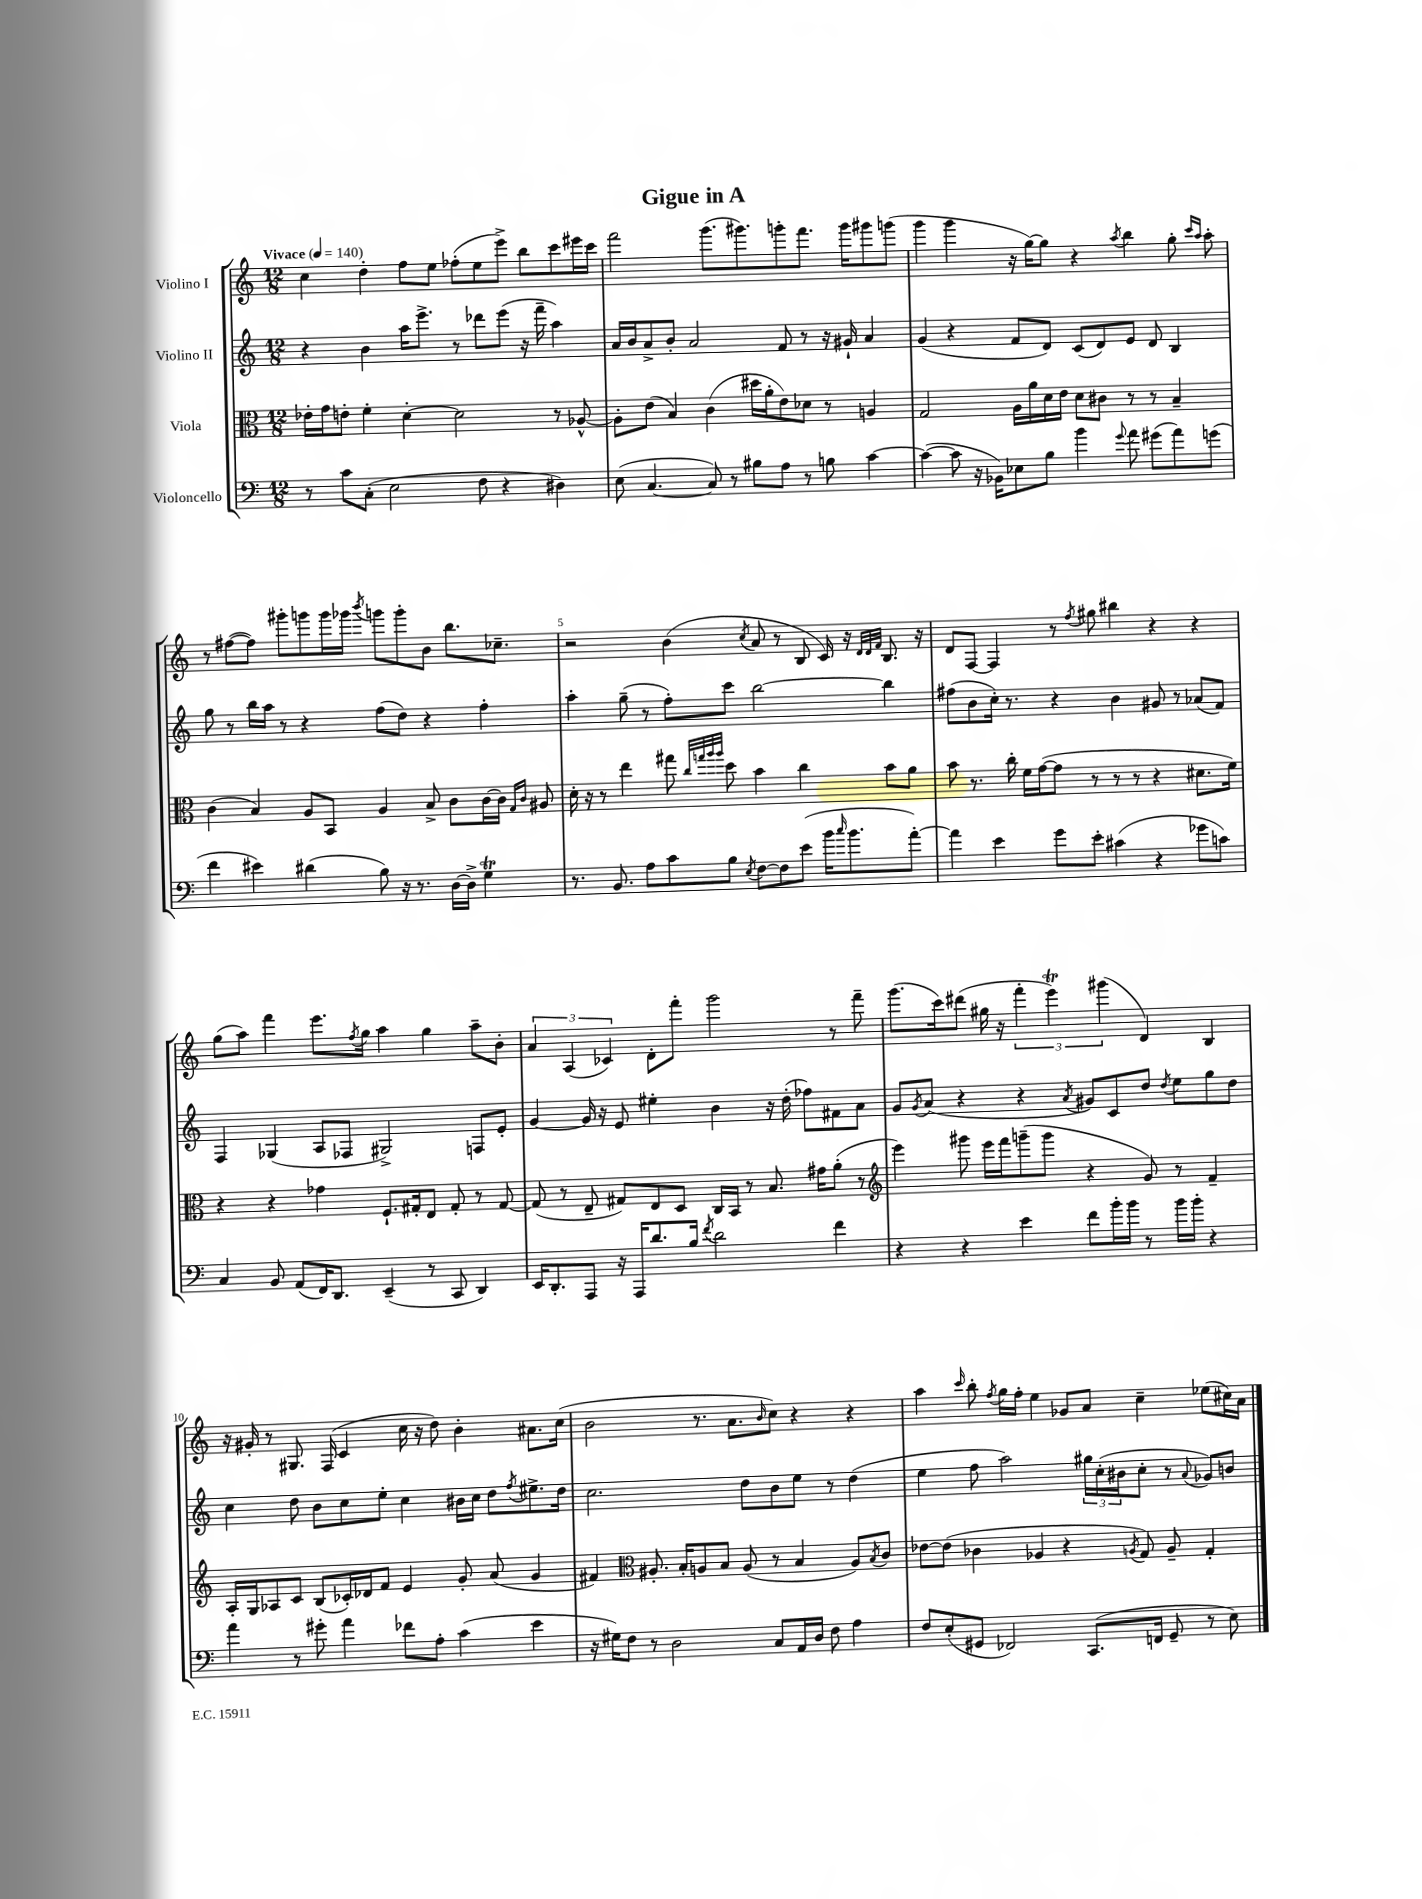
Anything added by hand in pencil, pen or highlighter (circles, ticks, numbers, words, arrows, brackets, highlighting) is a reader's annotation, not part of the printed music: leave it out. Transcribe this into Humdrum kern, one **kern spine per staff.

**kern	**kern	**kern	**kern
*staff4	*staff3	*staff2	*staff1
*clefF4	*clefC3	*clefG2	*clefG2
*k[]	*k[]	*k[]	*k[]
*M12/8	*M12/8	*M12/8	*M12/8
*MM140	*MM140	*MM140	*MM140
8r	16e-'	4r	4cc
.	16g	.	.
8c	8e'	.	.
(8C'	4f'	4b	4dd'
2E	.	.	.
.	[4d'	16aa	8ff
.	.	8.eee^	.
.	.	.	8ee
.	2d]	8r	(8ff-'
8F	.	8ddd-	8ee
4r	.	(8eee	8eee^)
.	.	16r	8bb
.	.	16fff~	.
4D#)	8r	4aa)	8ccc
.	[8A-^^	.	16eee#
.	.	.	16ccc
=	=	=	=
(8E	8A-']	16a	2fff
.	.	16b	.
[4.C	(8e	8a^	.
.	4B)	8b'	.
.	.	2a	.
8C])	(4c	.	(8.ggg
8r	.	.	.
.	.	.	8.ggg#)
8B#	16dd#	.	.
.	16a'	.	.
8A	8e)	8f	8ggg'
8r	8d-	8r	8.fff
8B	8r	16r	.
.	.	16g#`	16ggg
[4c	4A	4a	8ggg#
.	.	.	(8ggg
=	=	=	=
(4c_	2G	(4g	4ggg
8c]	.	4r	4ggg
16r	.	.	.
16BB-)	.	.	.
8E-	16A	8f	16r
.	16a	.	[16gg)
8B	16d	8d)	8gg]
.	16e	.	.
4b	8d	(8c	4r
.	8c#	8d)	.
8qqg	.	.	8qaa
8a	8r	8e	4bb
(8g#	8r	8d	.
8a)	4B~	4B	8gg'
.	.	.	16qqccc
.	.	.	16qqaa
(8g	.	.	8aa'
=	=	=	=
4f	(4c	8gg	8r
.	.	8r	([8ff#
4e#)	4B)	16bb	8ff#])
.	.	16aa	.
.	.	8r	8ggg#'
(4d#	8A	4r	8ggg
.	8BB	.	16ggg
.	.	.	16ggg-
.	.	.	8qbbb
8B)	4A	(8ff	8ggg
16r	.	8dd)	8ggg'
8.r	.	.	.
.	8B^	4r	8b
[16D	8c	.	8.bb
16D^]	.	.	.
4G	[16c	4ff'	.
.	16c]	.	8.cc-~
.	16qqG	.	.
.	16qqc	.	.
.	8A#	.	.
=	=	=	=
8.r	16d'	4aa'	2r
.	16r	.	.
.	8r	.	.
8.BB	.	.	.
.	4ee	(8gg~	.
8A	.	8r	.
8c	8gg#	8ff')	(4b
.	32qqcc	.	.
.	32qqgg	.	.
.	32qqaa	.	.
.	32qqaa	.	.
8B	8dd	8ccc	.
8qE	.	.	8qcc
[8F	4b	[2bb	8a
8F]	.	.	8r
(8e	4cc	.	8B
16b	.	.	16c)
16qqcc	.	.	.
8.b	.	.	16r
.	.	.	32qqd
.	.	.	32qqd
.	.	.	32qqf
.	8b	4bb]	8.B
[8a')	8a	.	.
.	.	.	16r
=	=	=	=
4a]	8b	(8ff#	8d
.	8.r	8b	[8F
4e	.	16cc')	4F]
.	16cc'	8.r	.
.	16f	.	.
.	([16g	.	.
8g	8g]	4r	8r
.	.	.	8qff
8e'	8r	.	8gg#
(4c#	8r	4b	4bb#
.	8r	.	.
4r	4r	8g#	4r
.	.	8r	.
8g-	8.d#	(8a-	4r
8c)	.	8f)	.
.	16f)	.	.
=	=	=	=
4C	4r	4F	(8gg
.	.	.	8aa)
8BB	4r	(4G-	4fff
(8AA	.	.	.
16FF)	4g-	8A	8.eee
8.DD	.	.	.
.	.	8F-	.
.	.	.	8qff
.	.	.	16gg
(4EE~	8.F`	2G#^)	4aa
.	16G#'	.	.
8r	8E	.	4gg
8CC	8G#'	.	.
4DD)	8r	8F	8aa~
.	[8G#	8e'	8b'
=	=	=	=
16EE	(8G#]	[4g	6a
8.DD'	.	.	.
.	8r	.	.
.	.	.	(6A
8AAA	8E~	16g]	.
.	.	16r	.
.	.	.	6c-)
16r	8G#)	8e	.
16AAA	.	.	.
8.d	8E	4ee#'	8d'
.	8D	.	8fff'
16B	.	.	.
8qf	.	.	.
2d	16C	4b	2ggg
.	16BB	.	.
.	8r	.	.
.	8.B	16r	.
.	.	(16dd'	.
.	.	8ff-)	.
.	16g#	.	.
4f	(8a'	8f#	8r
.	8r	8a	8fff~
=	=	=	=
*	*clefG2	*	*
4r	4eee)	8g	(8.ggg
.	.	8qg	.
.	.	(8a	.
.	.	.	16ccc)
4r	8ggg#	4r	(8ddd#
.	16eee	.	16gg#
.	16fff	.	16r
4e	(8ggg~	4r	6fff'
.	8ggg	.	.
.	.	.	6eee)
.	.	8qa	.
8f	4r	8g#)	.
.	.	.	(6ggg#
16b'	.	8c	.
16b	.	.	.
8r	8g)	8dd	4d)
.	.	8qdd	.
16b	8r	8ee	.
16b'	.	.	.
4r	4f~	8gg	4B
.	.	8dd	.
=	=	=	=
4a	16A'	4cc	16r
.	16G	.	16g#'
.	8A-	.	8r
8r	8c	8dd	8.G#
8g#'	(8B	8b	.
.	.	.	(16F
4a	16c-')	8cc	4c
.	16d-	.	.
.	8f	8ee'	.
8f-	4e	4cc	16cc
.	.	.	16r
8A'	.	.	8dd)
(4c	8g'	16b#	4b'
.	.	16cc	.
.	(8a	8dd	.
.	.	8qff	.
4e	4g	8.ee#^	8.a#
.	.	16dd	(16cc
=	=	=	=
16r	4f#)	2.cc	2b
16G#)	.	.	.
8F	.	.	.
*	*clefC3	*	*
8r	8.A#'	.	.
2D	.	.	.
.	16B'	.	.
.	8A	.	8.r
.	8B	.	.
.	.	.	8.a
.	(8A	8dd	.
.	.	.	16qqb
8C	8r	8b	8cc)
16AA	4B	8ee	4r
16D	.	.	.
8F	.	8r	.
4A	8A)	(4dd	4r
.	8qB	.	.
.	8c	.	.
=	=	=	=
8F	[8e-	4ee	4aa
(8E'	(8e-]	.	.
.	.	.	16qqccc
8GG#	4c-	8ff	8bb'
.	.	.	8qff
2FF-)	.	2aa)	16gg
.	.	.	16ff'
.	4A-	.	4ee
.	4r	.	8g-
(8.CC	.	24gg#	8a
.	.	(24cc'	.
.	.	24b#	.
.	8qA	.	.
.	8G)	8cc'	4cc~
16FF	.	.	.
8GG#~	8A~	8r	.
.	.	8qqa	.
8r	4G'	8g-)	(8ee-
8E)	.	8b	16cc#)
.	.	.	16a
==	==	==	==
*-	*-	*-	*-
